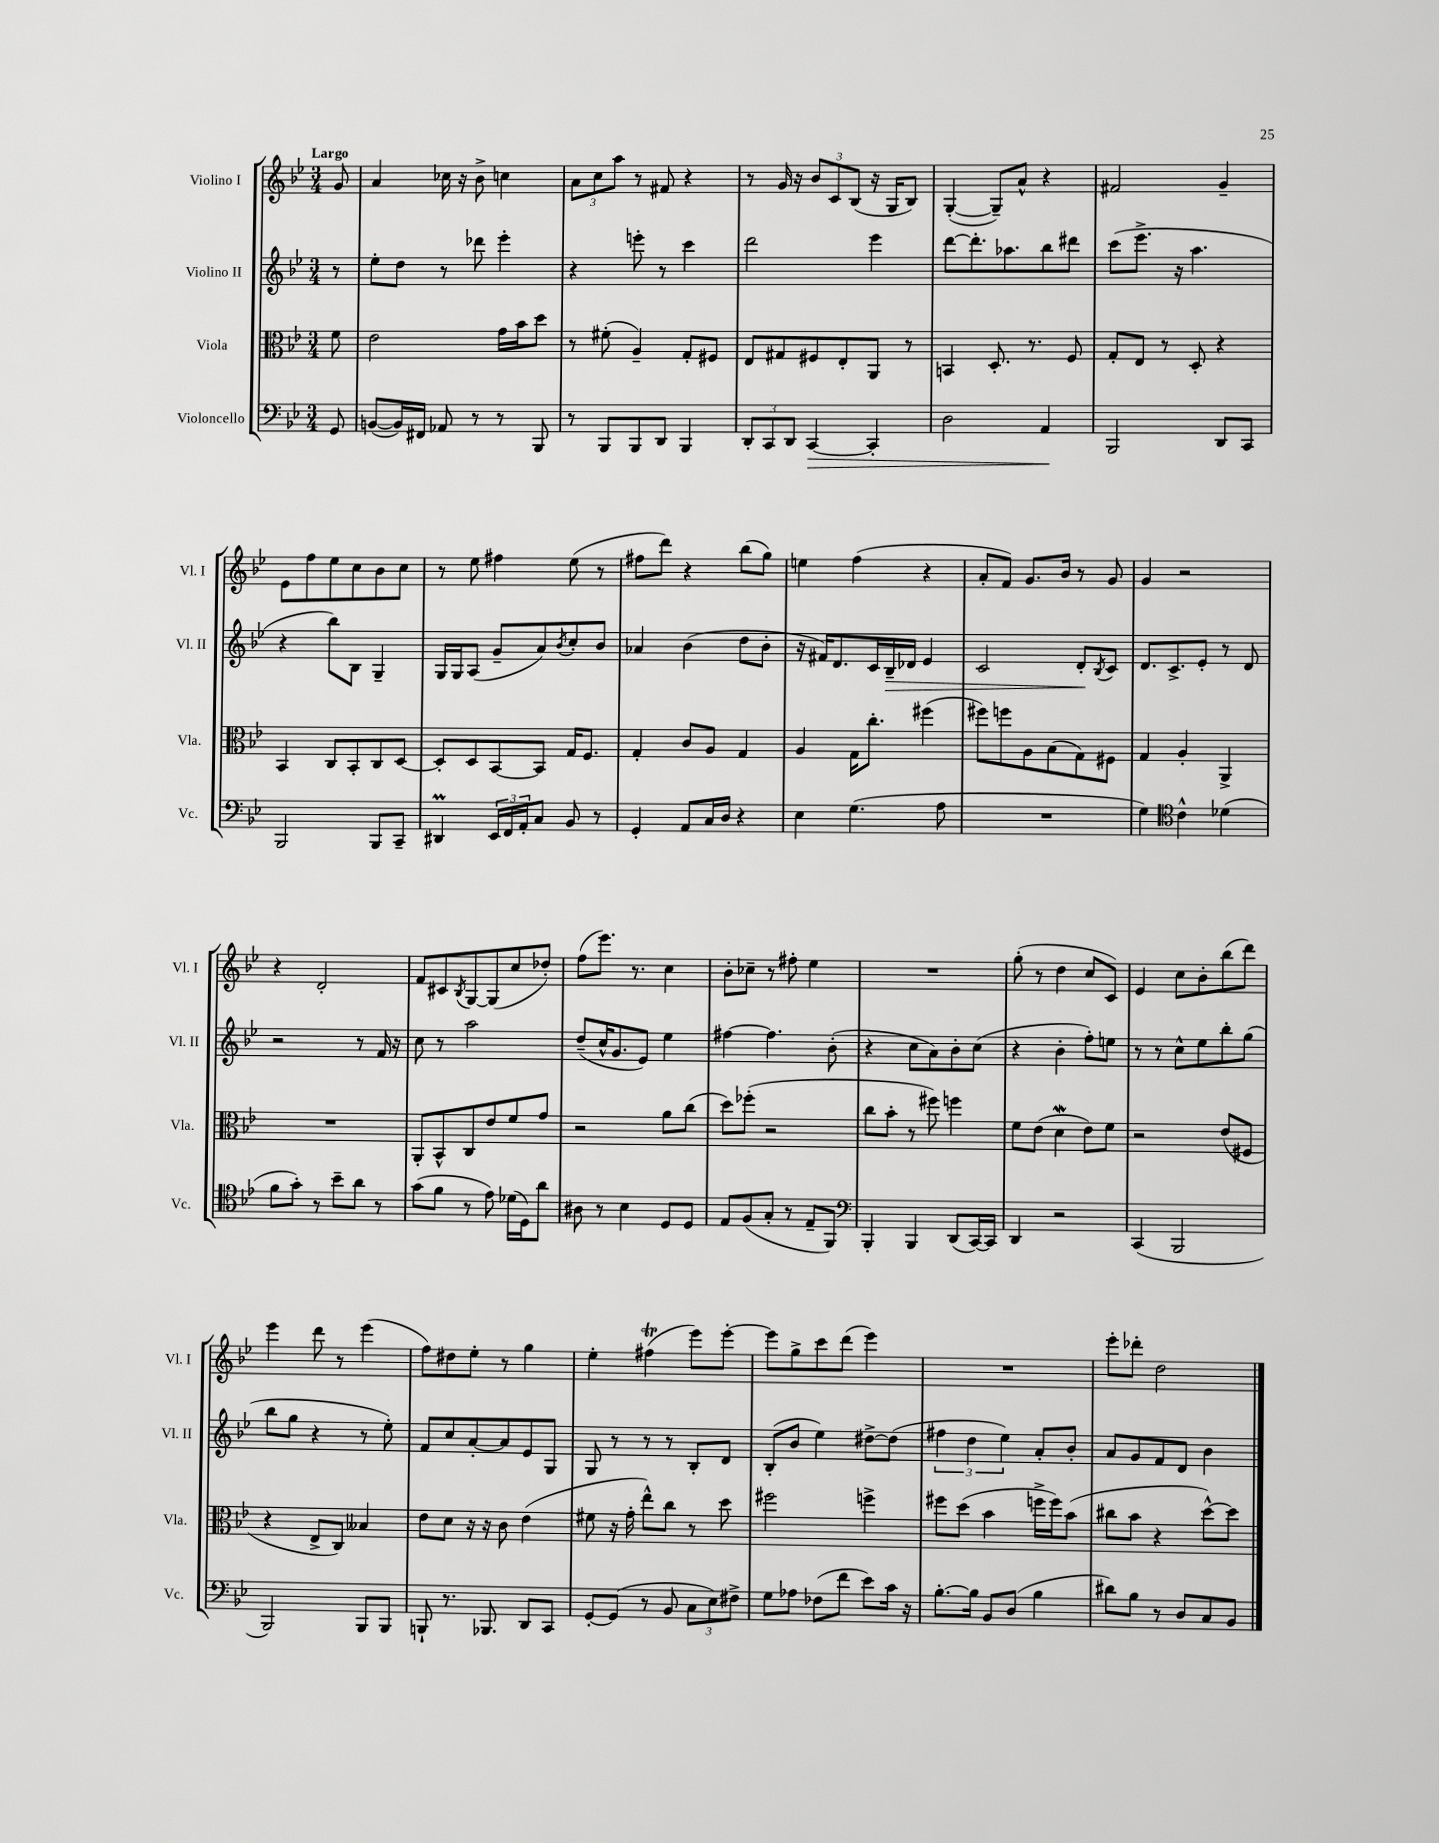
<<
\new StaffGroup <<
\new Staff = "s0" \with { instrumentName = "Violino I" shortInstrumentName = "Vl. I" } {
    \clef treble \key bes \major \numericTimeSignature \time 3/4 \partial 8 \tempo "Largo"
    g'8 |
    a'4 ces''16 r16 bes'8-> c''4 |
    \tuplet 3/2 { a'8 c''8 a''8 } r8 fis'8 r4 |
    r8 g'16 r16 \tuplet 3/2 { bes'8 c'8 bes8( } r16 g16 bes8) |
    g4~-.( g8--) a'8-^ r4 |
    fis'2 g'4-- |
    ees'8 f''8 ees''8 c''8 bes'8 c''8 |
    r8 ees''8 fis''4 ees''8( r8 |
    fis''8 d'''8) r4 bes''8( g''8) |
    e''4 f''4( r4 |
    a'8-. f'8) g'8. bes'16 r8 g'8 |
    g'4 r2 |
    r4 d'2-. |
    f'8 cis'8 \acciaccatura { bes8 } g8~ g8( c''8 des''8-.) |
    f''8( ees'''8.) r8. c''4 |
    bes'8-. ces''8-- r8 fis''8-. ees''4 |
    R2. |
    g''8-.( r8 d''4 c''8 c'8) |
    ees'4 c''8 bes'8-. bes''8( d'''8) |
    ees'''4 d'''8 r8 ees'''4( |
    f''8) dis''8 ees''8-. r8 g''4 |
    ees''4-. fis''4\trill( ees'''8) ees'''8~-. |
    ees'''8 g''8-> c'''8 d'''8( ees'''4) |
    R2. |
    ees'''8-. des'''8-. d''2 \bar "|." |
}
\new Staff = "s1" \with { instrumentName = "Violino II" shortInstrumentName = "Vl. II" } {
    \clef treble \key bes \major \numericTimeSignature \time 3/4 \partial 8
    r8 |
    ees''8-. d''8 r8 des'''8 ees'''4-. |
    r4 e'''8-. r8 c'''4 |
    d'''2 ees'''4 |
    d'''8~ d'''8.-. aes''8. bes''8 dis'''8 |
    c'''8( ees'''8.-> r16 a''4. |
    r4 bes''8) bes8 g4-- |
    g16 g16 a8( g'8-- a'8) \acciaccatura { bes'8 } c''8-. bes'8 |
    aes'4 bes'4( d''8 bes'8-. |
    r16 fis'16) d'8. c'16 bes16--\> des'16 ees'4 |
    c'2 d'8-.\! \acciaccatura { bes8 } c'8 |
    d'8. c'8.-> ees'8-. r8 d'8 |
    r2 r8 f'16 r16 |
    c''8 r8 a''2 |
    d''8--( c''16-^ g'8. ees'8) ees''4 |
    fis''4~ fis''4. bes'8-.( |
    r4 c''8 a'8) bes'8-. c''8( |
    r4 bes'4-. f''8-.) e''8 |
    r8 r8 c''8-^ ees''8 bes''8-. g''8( |
    bes''8 g''8 r4 r8 ees''8-.) |
    f'8 c''8 a'8~-. a'8 ees'8 g8 |
    g8 r8 r8 r8 bes8-. d'8 |
    bes8-.( bes'8 ees''4) dis''8~-> dis''8( |
    \tuplet 3/2 { fis''4 d''4 ees''4) } a'8-. bes'8-. |
    a'8 g'8 f'8 d'8 bes'4 \bar "|." |
}
\new Staff = "s2" \with { instrumentName = "Viola" shortInstrumentName = "Vla." } {
    \clef alto \key bes \major \numericTimeSignature \time 3/4 \partial 8
    f'8 |
    ees'2 g'16 bes'16 d''8 |
    r8 fis'8-.( a4--) g8-. fis8 |
    ees8 gis8 fis8 ees8-. a,8 r8 |
    b,4 d8.-. r8. f8 |
    g8-. ees8 r8 d8-. r4 |
    bes,4 c8 bes,8-. c8 d8~ |
    d8-. d8 bes,8~ bes,8 g16 f8. |
    g4-. c'8 a8 g4 |
    a4 g16 c''8.-. fis''4( |
    fis''8) f''8 a8 bes8( g8) fis8 |
    g4 a4-. a,4-> |
    R2. |
    a,8-. bes,8-^ c8 ees'8 f'8 g'8 |
    r2 a'8 c''8( |
    d''8) fes''8-.( r2 |
    c''8 bes'8-. r8 fis''8) f''4 |
    f'8 ees'8( d'4\mordent ees'8) f'8 |
    r2 ees'8( fis8 |
    r4 ees8-> c8) beses4 |
    ees'8 d'8 r16 r16 c'8 ees'4( |
    fis'8 r16 g'16-. ees''8-^) c''8 r8 d''8 |
    fis''2 f''4-> |
    fis''8 d''8( bes'4 f''16-> f''16) bes'8( |
    cis''8 bes'8 r4 d''8~-^) d''8 \bar "|." |
}
\new Staff = "s3" \with { instrumentName = "Violoncello" shortInstrumentName = "Vc." } {
    \clef bass \key bes \major \numericTimeSignature \time 3/4 \partial 8
    g,8 |
    b,8~( b,16) fis,16 aes,8 r8 r8 bes,,8 |
    r8 bes,,8 bes,,8 d,8 bes,,4 |
    \tuplet 3/2 { d,8-. c,8 d,8 } c,4~\> c,4-. |
    d2 a,4\! |
    bes,,2 d,8 c,8 |
    bes,,2 bes,,8 c,8-- |
    dis,4\prall \tuplet 3/2 { ees,16 f,16 a,16-. } c8 bes,8 r8 |
    g,4-. a,8 c16 d16 r4 |
    ees4 g4.( a8 |
    R2. |
    g4) \clef tenor c'4-^ des'4( |
    f'8 g'8-.) r8 bes'8-- a'8 r8 |
    g'8( f'8 r8 ees'8) des'16( d16) a'8 |
    ais8 r8 bes4 d8 d8 |
    ees8 f8( g8-. r8 ees8-- f,8) |
    \clef bass bes,,4-. bes,,4 d,8( c,16~) c,16 |
    d,4 r2 |
    c,4( bes,,2 |
    bes,,2) bes,,8 bes,,8 |
    b,,8-! r8. bes,,8. d,8 c,8 |
    g,8~-. g,8( r8 bes,8 \tuplet 3/2 { c8 ees8) fis8-> } |
    g8 aes8 fes8( f'8 ees'8) c'16 r16 |
    bes8.~-. bes16 bes,8 d8( bes4 |
    dis'8) bes8 r8 d8 c8 bes,8 \bar "|." |
}
>>
>>
\layout { \context { \Score \remove "Bar_number_engraver" } }
